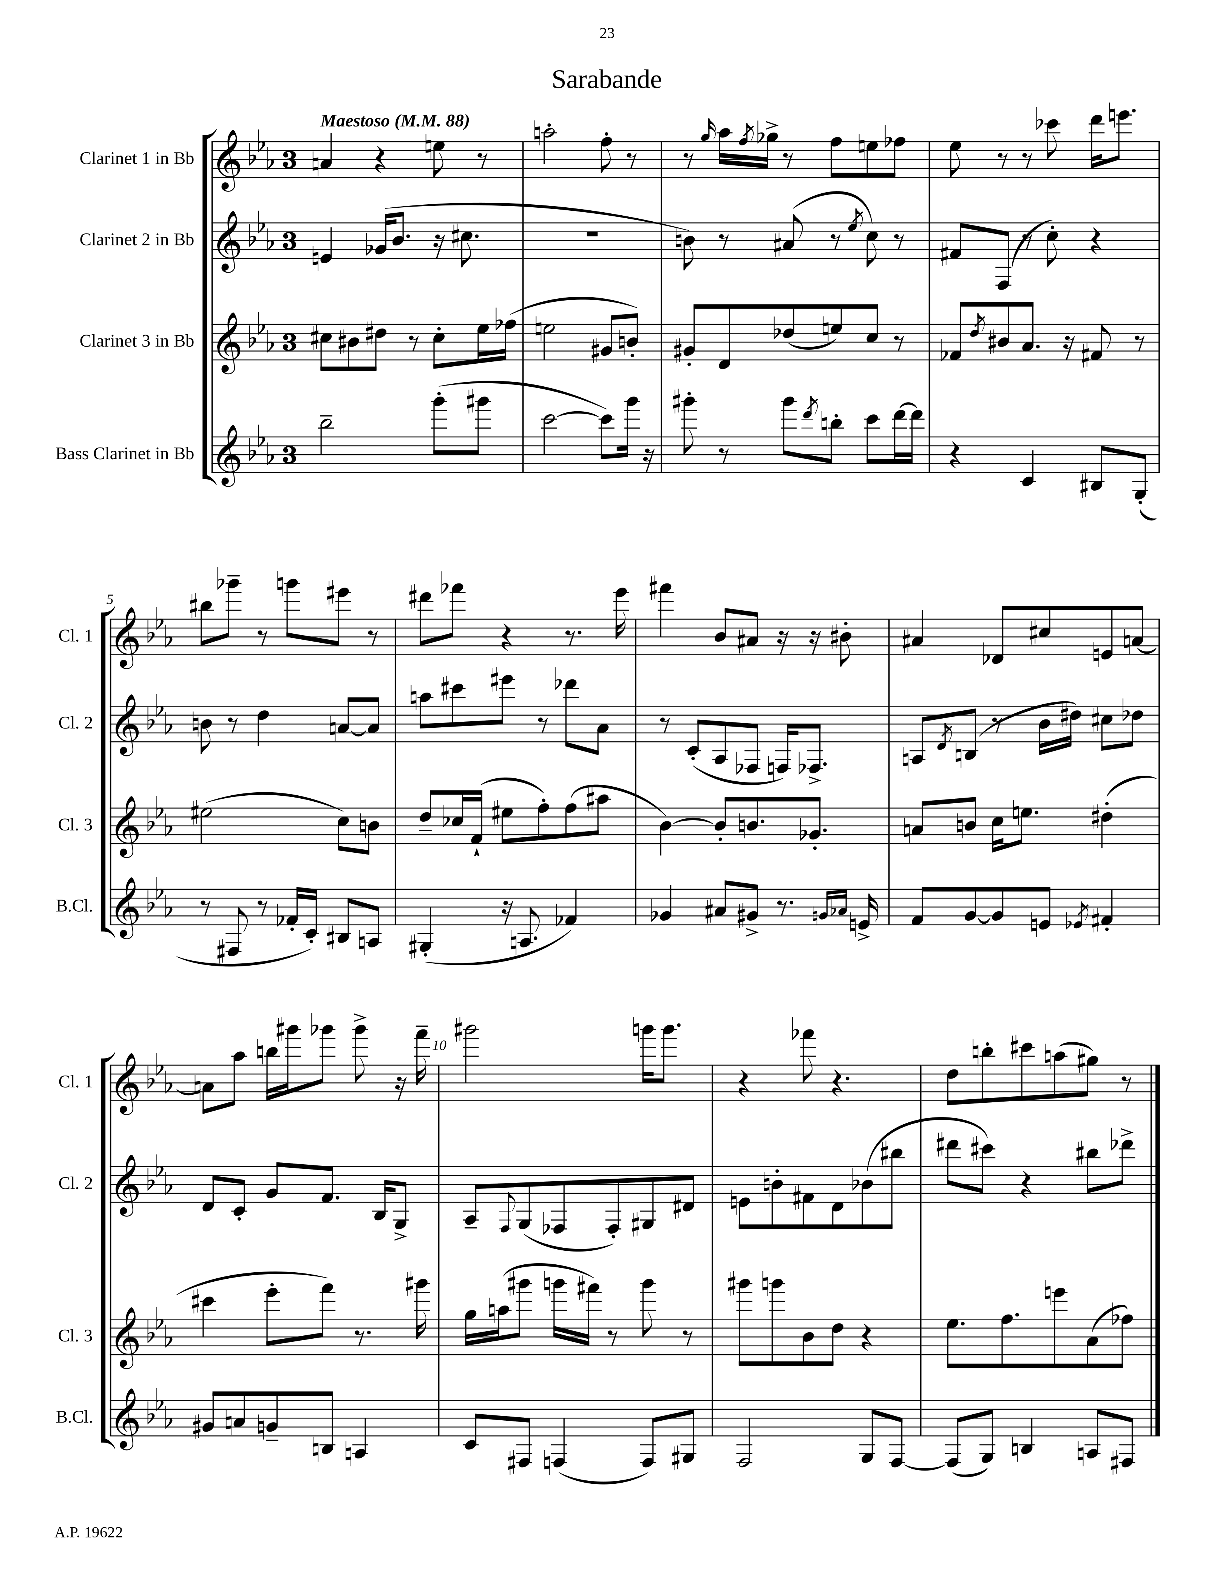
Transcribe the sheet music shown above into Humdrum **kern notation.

**kern	**kern	**kern	**kern
*staff4	*staff3	*staff2	*staff1
*clefG2	*clefG2	*clefG2	*clefG2
*k[b-e-a-]	*k[b-e-a-]	*k[b-e-a-]	*k[b-e-a-]
*M3/4	*M3/4	*M3/4	*M3/4
*MM88	*MM88	*MM88	*MM88
2bb-~	8cc#	4e	4a
.	8b#	.	.
.	8dd#	(16g-	4r
.	.	8.b-	.
.	8r	.	.
(8ggg'	8cc#'	16r	8ee
.	.	8.cc#	.
8ggg#	16ee-	.	8r
.	(16ff-	.	.
=	=	=	=
[2ccc	2ee	2.r	2aa'
8ccc])	8g#	.	8ff'
16ggg	8b')	.	8r
16r	.	.	.
=	=	=	=
8ggg#'	8g#'	8b)	8r
.	.	.	16qqgg
8r	8d	8r	16aa-
.	.	.	8qff
.	.	.	16gg-^
8ggg#	(8dd-	(8a#	8r
8qddd	.	.	.
8bb'	8ee)	8r	8ff
.	.	8qee-	.
8ccc	8cc	8cc)	8ee
[16ddd	8r	8r	8ff-
16ddd]	.	.	.
=	=	=	=
4r	8f-	8f#	8ee-
.	8qdd	.	.
.	8b#	(8F	8r
4c	8.a-	8r	8r
.	.	8cc')	8ccc-
.	16r	.	.
8B#	8f#	4r	16ddd
.	.	.	8.eee
(8G'	8r	.	.
=	=	=	=
8r	(2ee#	8b	8bb#
8F#	.	8r	8ggg-~
8r	.	4dd	8r
16f-'	.	.	8ggg
16c')	.	.	.
8B#	8cc)	[8a	8eee#
8A	8b	8a]	8r
=	=	=	=
(4G#'	8dd~	8aa	8ddd#
.	16cc-	8ccc#	8fff-
.	(16f`	.	.
16r	8ee#	8eee#	4r
8.A	.	.	.
.	8ff')	8r	.
4f-)	(8ff	8ddd-	8.r
.	8aa#	8a-	.
.	.	.	16eee-
=	=	=	=
4g-	[4b-)	8r	4fff#
.	.	(8c'	.
8a#	8b-']	8A-	8b-
8g#^	8.b	8F-	8a#
8.r	.	16F)	16r
.	8.g-'	8.F-^	16r
.	.	.	8b#'
16qqg	.	.	.
16qqa-	.	.	.
16e^	.	.	.
=	=	=	=
8f	8a	8A	4a#
.	.	8qd	.
[8g	8b	(8B	.
8g]	16cc	8r	8d-
.	8.ee	.	.
8e	.	16b-	8cc#
.	.	16dd#)	.
8qe-	.	.	.
4f#'	(4dd#'	8cc#	8e
.	.	8dd-	[8a
=	=	=	=
8g#	4ccc#	8d	8a]
8a	.	8c'	8aa-
8g~	8eee-'	8g	16bb
.	.	.	16ggg#
8B	8fff)	8.f	8ggg-
4A	8.r	.	8ggg-^
.	.	16B-	.
.	.	8G^	16r
.	16ggg#	.	16fff~
=	=	=	=
8c	16gg	8A-~	2ggg#
.	(16aa	.	.
.	.	8qqF	.
8F#	8ggg#	(8G	.
(4F	16ggg	8F-	.
.	16fff#)	.	.
.	8r	8F-')	.
8F)	8ggg	8G#	16ggg
.	.	.	8.ggg
8G#	8r	8d#	.
=	=	=	=
2F	8ggg#	8e	4r
.	8ggg	8b'	.
.	8b-	8f#	8fff-
.	8dd	8d	4.r
8G	4r	(8b-	.
[8F	.	8bb#	.
=	=	=	=
(8F]	8.ee-	8ddd#	8dd
8G)	.	8ccc#)	8bb'
.	8.ff	.	.
4B	.	4r	8ccc#
.	8eee	.	(8aa
8A	(8a-	8bb#	8gg#)
8F#	8ff-)	8ddd-^	8r
==	==	==	==
*-	*-	*-	*-
